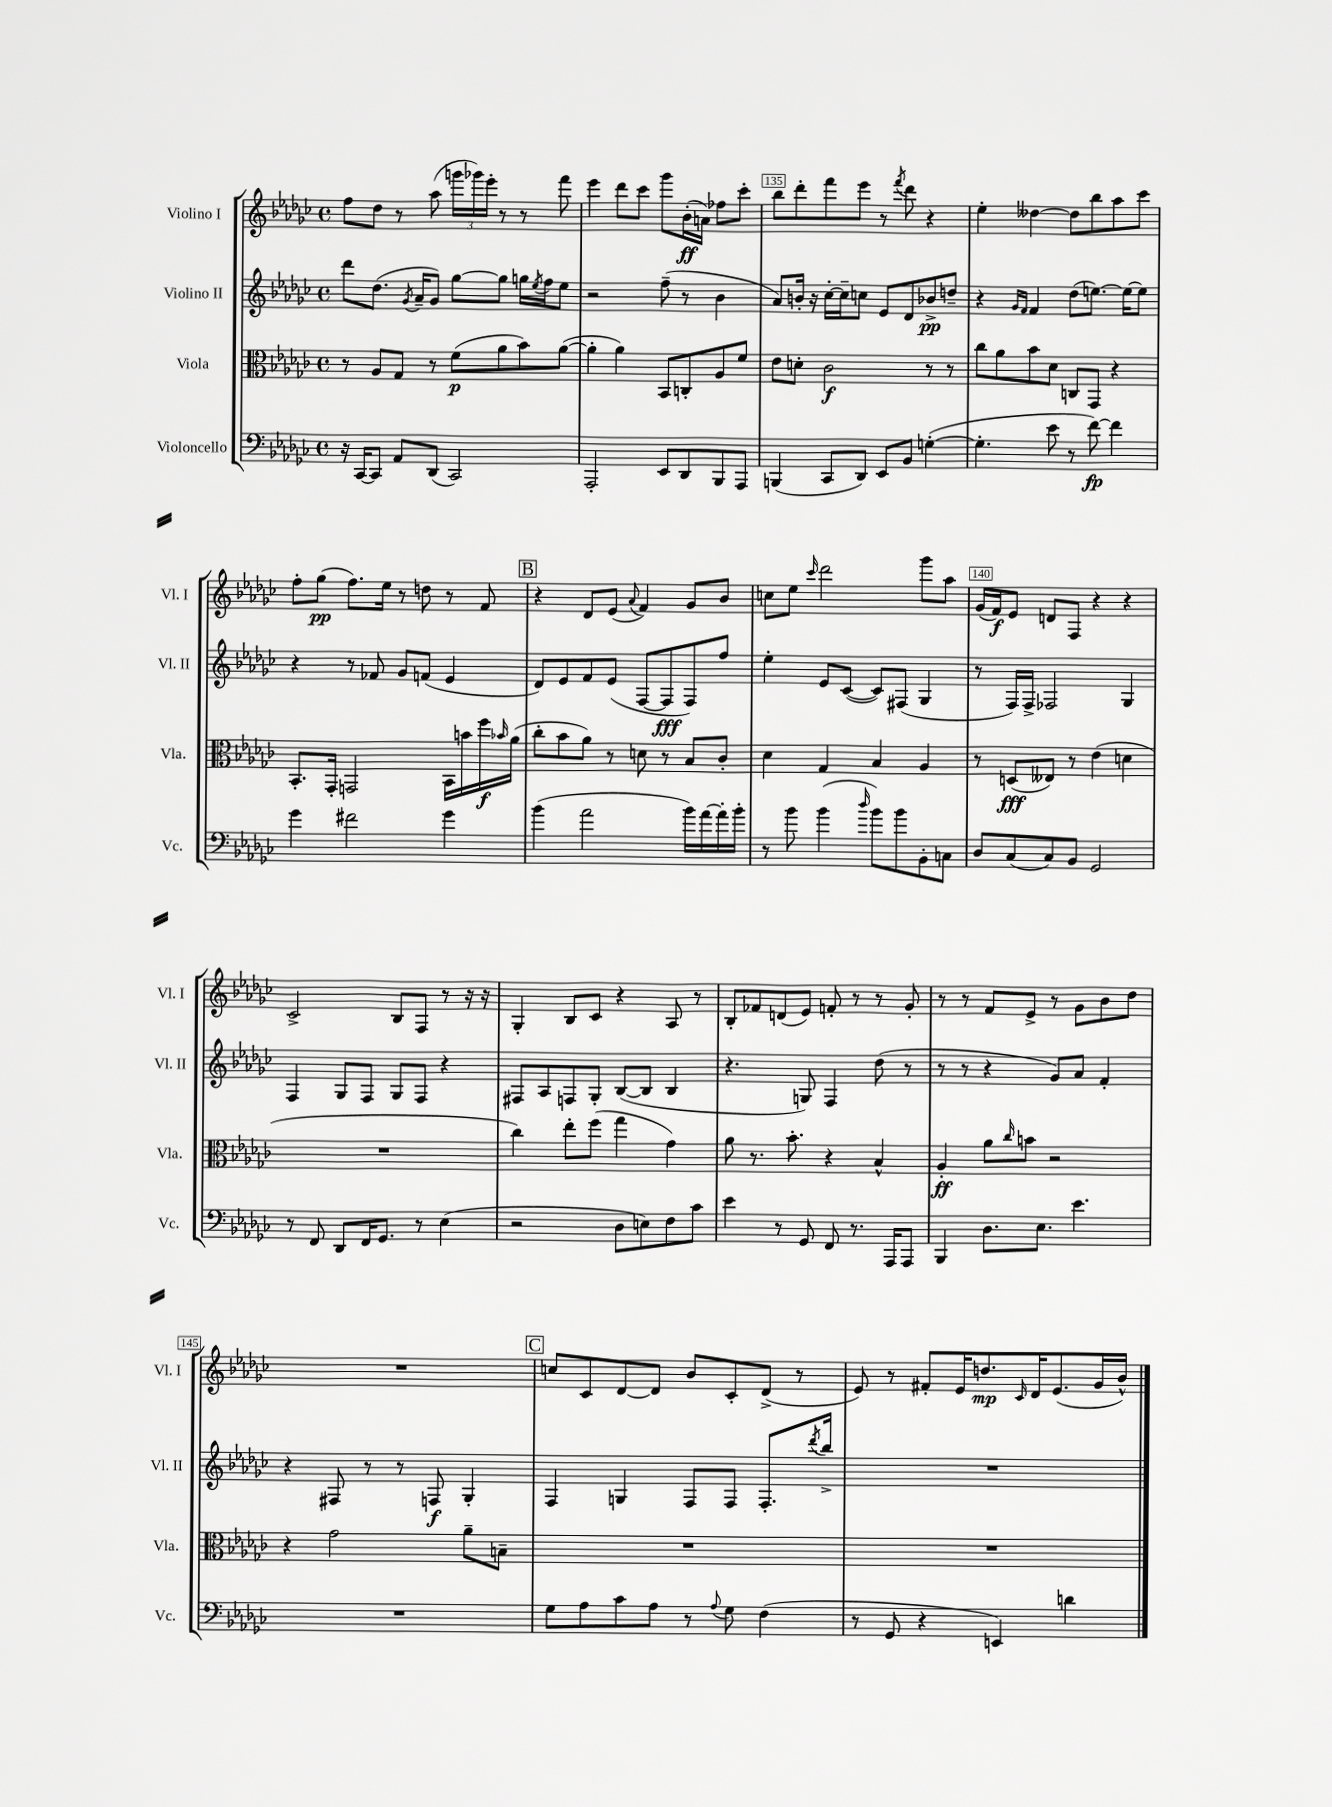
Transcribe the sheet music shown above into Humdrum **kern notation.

**kern	**dynam	**kern	**dynam	**kern	**dynam	**kern	**dynam
*part4	*part4	*part3	*part3	*part2	*part2	*part1	*part1
*staff4	*staff4	*staff3	*staff3	*staff2	*staff2	*staff1	*staff1
*I"Violoncello	*	*I"Viola	*	*I"Violino II	*	*I"Violino I	*
*I'Vc.	*	*I'Vla.	*	*I'Vl. II	*	*I'Vl. I	*
*clefF4	*	*clefC3	*	*clefG2	*	*clefG2	*
*k[b-e-a-d-g-c-]	*	*k[b-e-a-d-g-c-]	*	*k[b-e-a-d-g-c-]	*	*k[b-e-a-d-g-c-]	*
*M4/4	*	*M4/4	*	*M4/4	*	*M4/4	*
*met(c)	*	*met(c)	*	*met(c)	*	*met(c)	*
=133	=133	=133	=133	=133	=133	=133	=133
16r	.	8r	.	8ddd-\L	.	8ff\L	.
[16CC-/KL	.	.	.	.	.	.	.
8CC-/J]	.	8A-/L	.	(8.dd-\J	.	8dd-\J	.
8AA-/L	.	8G-/J	.	.	.	8r	.
.	.	.	.	8qg-/	.	.	.
.	.	.	.	16a-~/KL	.	.	.
(8DD-/J	.	8r	.	8g-/J)	.	(8aa-\	.
2CC-/)	.	(8f\L	p	[8gg-\L	.	24gggn\LL	.
.	.	.	.	.	.	24ggg-X\)	.
.	.	.	.	.	.	24eee-'\JJ	.
.	.	8a-\	.	8gg-\J]	.	8r	.
.	.	8b-\)	.	16ggn\LL	.	8r	.
.	.	.	.	8qee-/	.	.	.
.	.	.	.	16ff\J	.	.	.
.	.	([8a-\J	.	8ee-\J	.	8fff\	.
=134	=134	=134	=134	=134	=134	=134	=134
2AAA-'/	.	4a-'\]	.	2r	.	4eee-\	.
.	.	4a-\)	.	.	.	8ddd-\L	.
.	.	.	.	.	.	8ccc-\J	.
8EE-/L	.	8BB-/L	.	(8ff~\	.	8ggg-\L	.
8DD-/	.	8Cn'/	.	8r	.	(16b-'\L	ff
.	.	.	.	.	.	16an\JJ)	.
8BBB-/	.	8A-/	.	4b-\	.	8ff-X\L	.
8AAA-/J	.	8f/J	.	.	.	8ccc-'\J	.
=135	=135	=135	=135	=135	=135	=135	=135
(4BBBn/	.	8e-\L	.	8a-/L)	.	8bb-\L	.
.	.	8dn'\J	.	16bn'/Jk	.	8ddd-'\	.
.	.	.	.	16r	.	.	.
8CC-/L	.	2c-\	f	[16cc-'\LL	.	8fff\	.
.	.	.	.	16cc-~\J]	.	.	.
8DD-/J)	.	.	.	8ccn\J	.	8eee-\J	.
8EE-/L	.	.	.	8e-/L	.	8r	.
.	.	.	.	.	.	8qfff/	.
8BB-/J	.	.	.	8d-/	.	8ddd-\	.
([4Gn'\	.	8r	.	8b-X^/	pp	4r	.
.	.	8r	.	8ddn~/J	.	.	.
=136	=136	=136	=136	=136	=136	=136	=136
4.G'\]	.	8cc-\L	.	4r	.	4ee-'\	.
.	.	8a-\	.	.	.	.	.
.	.	.	.	16qqg-/LL	.	.	.
.	.	.	.	16qqf/JJ	.	.	.
.	.	8b-\	.	4f/	.	[4dd--X\	.
8e-\	.	8d-\J	.	.	.	.	.
8r	.	8Cn/L	.	(8dd-\L	.	8dd--\L]	.
[8f\)	fp	8GG-/J	.	[8.een\J)	.	8bb-\	.
4f\]	.	4r	.	.	.	8aa-\	.
.	.	.	.	16ee\KL_	.	.	.
.	.	.	.	8ee\J]	.	8ccc-\J	.
!!LO:LB:g=z
=137	=137	=137	=137	=137	=137	=137	=137
4g-\	.	8.BB-'/L	.	4r	.	8ff'\L	.
.	.	.	.	.	.	(8gg-\J	pp
.	.	16GG-'/Jk	.	.	.	.	.
2f#X\	.	2GGn/	.	8r	.	8.ff\L)	.
.	.	.	.	8f-X/	.	.	.
.	.	.	.	.	.	16ee-\Jk	.
.	.	.	.	8g-/L	.	8r	.
.	.	.	.	(8fn/J	.	8ddn\	.
4g-\	.	16BB-\LL	.	4e-/	.	8r	.
.	.	16bn\	.	.	.	.	.
.	.	16ff\	f	.	.	8f/	.
.	.	16qqb-X/	.	.	.	.	.
.	.	(16a-\JJ	.	.	.	.	.
!!LO:REH:place=s1:t=B
=138	=138	=138	=138	=138	=138	=138	=138
(4b-\	.	8cc-'\L	.	8d-/L)	.	4r	.
.	.	8b-\	.	8e-/	.	.	.
2a-\	.	8a-\J)	.	8f/	.	8d-/L	.
.	.	8r	.	(8e-/J	.	(8e-/J	.
.	.	.	.	.	.	8qqa-/	.
.	.	8dn\	.	[8F/L	.	4f/)	.
.	.	8r	.	8F/]	fff	.	.
16b-\LL)	.	8B-/L	.	8F/)	.	8g-/L	.
[16a-\	.	.	.	.	.	.	.
16a-'\]	.	8c-'/J	.	8ff/J	.	8b-/J	.
16b-'\JJ	.	.	.	.	.	.	.
=139	=139	=139	=139	=139	=139	=139	=139
8r	.	4d-\	.	4ee-'\	.	8ccn\L	.
8b-\	.	.	.	.	.	8ee-\J	.
.	.	.	.	.	.	16qqccc-/	.
(4b-\	.	4G-/	.	8e-/L	.	2ddd-\	.
.	.	.	.	([8c-/J	.	.	.
16qqdd-/	.	.	.	.	.	.	.
8b-\L)	.	4B-/	.	8c-/L])	.	.	.
8b-\	.	.	.	(8F#X/J	.	.	.
8BB-'\	.	4A-/	.	4G-/	.	8ggg-\L	.
8Cn\J	.	.	.	.	.	8aa-\J	.
=140	=140	=140	=140	=140	=140	=140	=140
8D-/L	.	8r	.	8r	.	(16g-/LL	.
.	.	.	.	.	.	16f/J)	f
(8C-/	.	(8Dn/L	fff	16F/LL)	.	8e-/J	.
.	.	.	.	16F^/JJ	.	.	.
8C-/)	.	8E--X/J)	.	2F-X/	.	8dn/L	.
8BB-/J	.	8r	.	.	.	8F/J	.
2GG-/	.	(4e-\	.	.	.	4r	.
.	.	4dn\	.	4G-/	.	4r	.
!!LO:LB:g=z
=141	=141	=141	=141	=141	=141	=141	=141
8r	.	1r	.	4F/	.	2c-^/	.
8FF/	.	.	.	.	.	.	.
8DD-/L	.	.	.	8G-/L	.	.	.
16FF/K	.	.	.	8F/J	.	.	.
8.GG-/J	.	.	.	.	.	.	.
.	.	.	.	8G-/L	.	8B-/L	.
8r	.	.	.	8F/J	.	8F/J	.
(4E-\	.	.	.	4r	.	8r	.
.	.	.	.	.	.	16r	.
.	.	.	.	.	.	16r	.
=142	=142	=142	=142	=142	=142	=142	=142
2r	.	4cc-\)	.	8F#X/L	.	4G-'/	.
.	.	.	.	8A-/	.	.	.
.	.	8ee-'\L	.	8Fn/	.	8B-/L	.
.	.	(8ff\J	.	8G-'/J	.	8c-/J	.
8D-\L	.	4gg-\	.	([8B-/L	.	4r	.
8En\)	.	.	.	8B-/J]	.	.	.
8F\	.	4g-\)	.	4B-/	.	8A-/	.
8c-\J	.	.	.	.	.	8r	.
=143	=143	=143	=143	=143	=143	=143	=143
4e-\	.	8a-\	.	4.r	.	8B-'/L	.
.	.	8.r	.	.	.	8f-X/	.
8r	.	.	.	.	.	(8dn/	.
.	.	8.b-'\	.	.	.	.	.
8GG-/	.	.	.	8Gn/)	.	8e-/J)	.
8FF/	.	4r	.	4F/	.	8fn'/	.
8.r	.	.	.	.	.	8r	.
.	.	4B-^^/	.	(8dd-\	.	8r	.
16AAA-/KL	.	.	.	.	.	.	.
8AAA-/J	.	.	.	8r	.	8g-'/	.
=144	=144	=144	=144	=144	=144	=144	=144
4BBB-/	.	4A-'/	ff	8r	.	8r	.
.	.	.	.	8r	.	8r	.
8.D-\L	.	8a-\L	.	4r	.	8f/L	.
.	.	16qqcc-/	.	.	.	.	.
.	.	8bn\J	.	.	.	8e-^/J	.
8.E-\J	.	.	.	.	.	.	.
.	.	2r	.	8g-/L)	.	8r	.
4.e-\	.	.	.	8a-/J	.	8g-\L	.
.	.	.	.	4f'/	.	8b-\	.
.	.	.	.	.	.	8dd-\J	.
!!LO:LB:g=z
=145	=145	=145	=145	=145	=145	=145	=145
1r	.	4r	.	4r	.	1r	.
.	.	2g-\	.	8F#X/	.	.	.
.	.	.	.	8r	.	.	.
.	.	.	.	8r	.	.	.
.	.	.	.	8Fn/	f	.	.
.	.	8a-~\L	.	4G-'/	.	.	.
.	.	8Bn~\J	.	.	.	.	.
!!LO:REH:place=s1:t=C
=146	=146	=146	=146	=146	=146	=146	=146
8G-\L	.	1r	.	4F/	.	8ccn/L	.
8A-\	.	.	.	.	.	8c-/	.
8c-\	.	.	.	4Gn/	.	[8d-/	.
8A-\J	.	.	.	.	.	8d-/J]	.
8r	.	.	.	8F/L	.	8b-/L	.
8qqA-/	.	.	.	.	.	.	.
8G-\	.	.	.	8F/J	.	8c-'/	.
(4F\	.	.	.	8.F'/L	.	(8d-^/J	.
.	.	.	.	.	.	8r	.
.	.	.	.	8qddd-/	.	.	.
.	.	.	.	16bb-^/Jk	.	.	.
=147	=147	=147	=147	=147	=147	=147	=147
8r	.	1r	.	1r	.	8e-/)	.
8GG-/	.	.	.	.	.	8r	.
4r	.	.	.	.	.	8f#X'/L	.
.	.	.	.	.	.	16e-/K	.
.	.	.	.	.	.	8.ddn/	mp
4EEn/)	.	.	.	.	.	.	.
.	.	.	.	.	.	16qqc-/	.
.	.	.	.	.	.	16d-/K	.
.	.	.	.	.	.	(8.e-/	.
4dn\	.	.	.	.	.	.	.
.	.	.	.	.	.	16g-/L	.
.	.	.	.	.	.	16b-^^/JJ)	.
==	==	==	==	==	==	==	==
*-	*-	*-	*-	*-	*-	*-	*-
